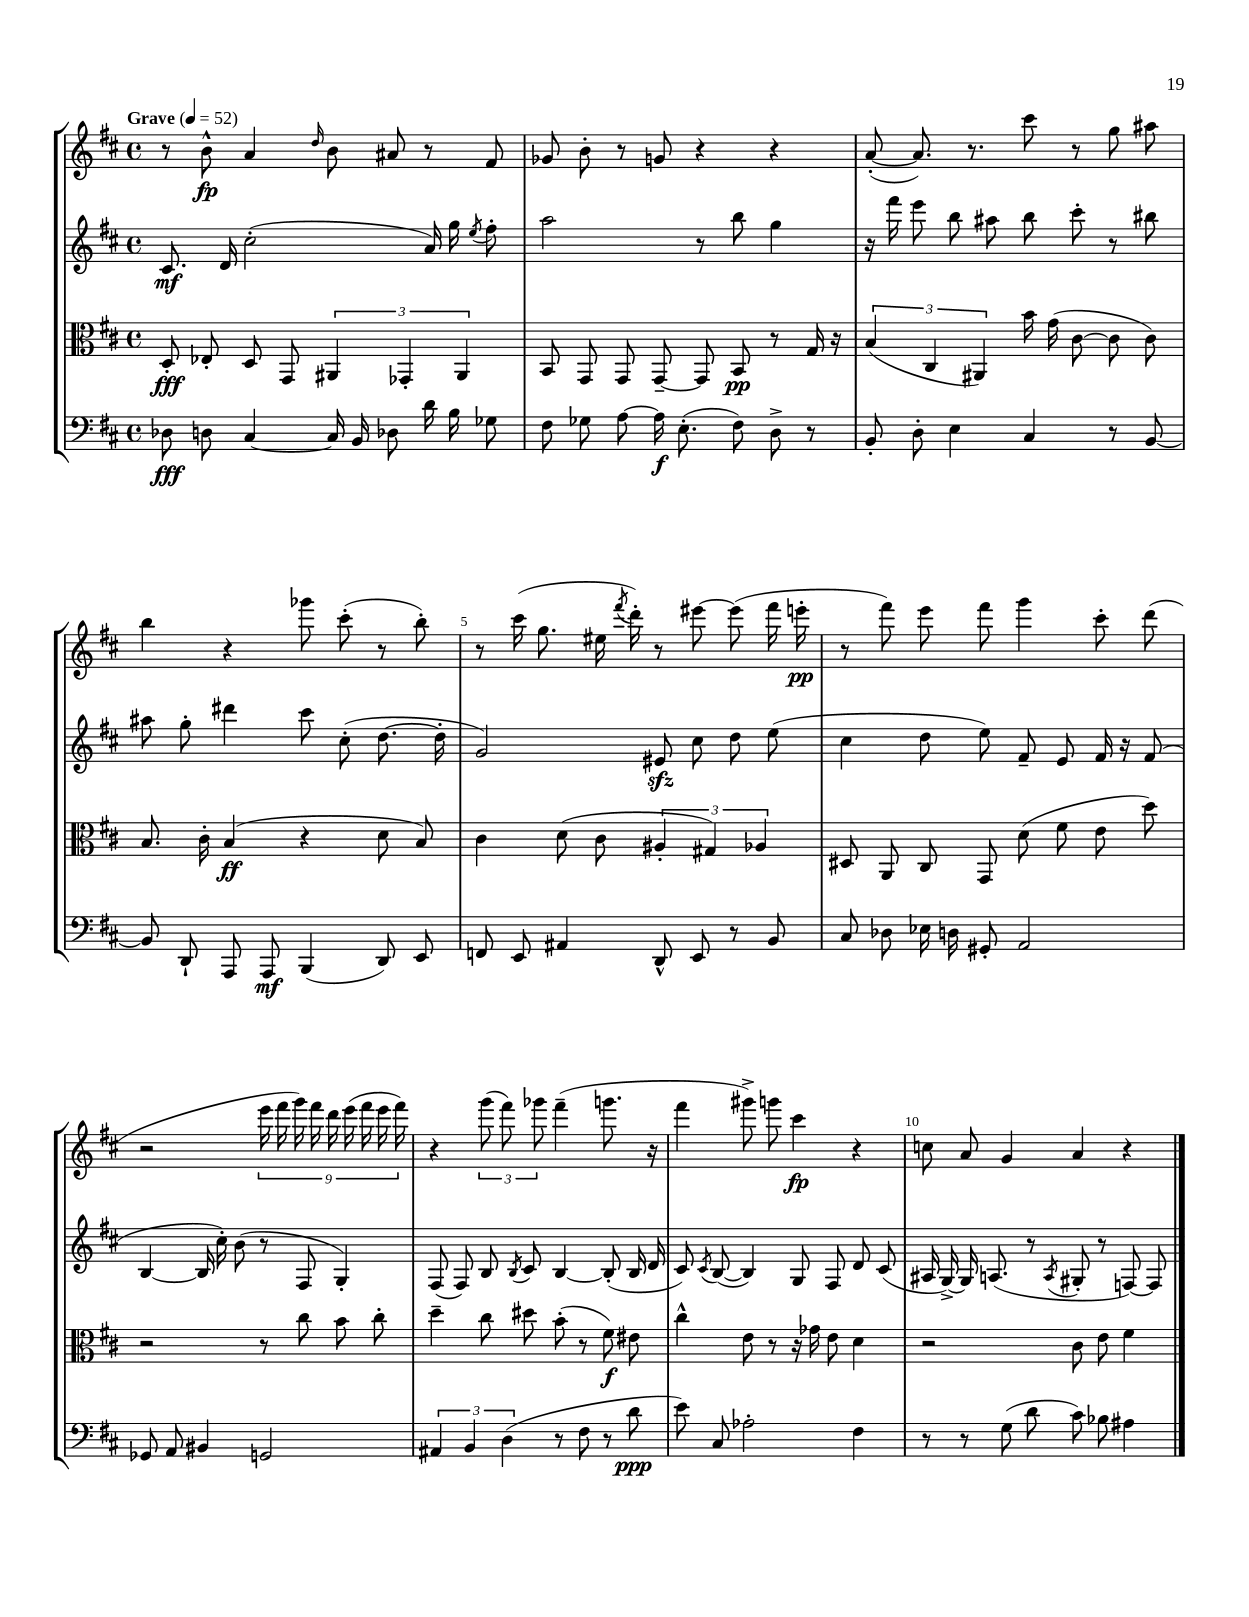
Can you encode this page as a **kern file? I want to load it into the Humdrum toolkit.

**kern	**kern	**kern	**kern
*staff4	*staff3	*staff2	*staff1
*clefF4	*clefC3	*clefG2	*clefG2
*k[f#c#]	*k[f#c#]	*k[f#c#]	*k[f#c#]
*M4/4	*M4/4	*M4/4	*M4/4
*met(c)	*met(c)	*met(c)	*met(c)
*MM52	*MM52	*MM52	*MM52
8D-	8D'	8.c#	8r
8D	8E-'	.	8b^^
.	.	16d	.
[4C#	8D	(2cc#'	4a
.	8GG	.	.
.	.	.	16qqdd
16C#]	6AA#	.	8b
16BB	.	.	.
8D-	.	.	8a#
.	6GG-'	.	.
16d	.	16a)	8r
16B	.	16gg	.
.	6AA#	.	.
.	.	8qee	.
8G-	.	8ff#'	8f#
=	=	=	=
8F#	8BB	2aa	8g-
8G-	8GG	.	8b'
[8A	8GG	.	8r
16A]	[8GG~	.	8g
(8.E'	.	.	.
.	8GG]	8r	4r
8F#)	8BB	8bb	.
8D^	8r	4gg	4r
8r	16G	.	.
.	16r	.	.
=	=	=	=
8BB'	(6B	16r	([8a'
.	.	16fff#	.
8D'	.	8eee	8.a])
.	6C#	.	.
4E	.	8bb	.
.	.	.	8.r
.	6AA#)	.	.
.	.	8aa#	.
4C#	16b	8bb	8ccc#
.	(16g	.	.
.	[8c#	8ccc#'	8r
8r	8c#]	8r	8gg
[8BB	8c#)	8bb#	8aa#
=	=	=	=
8BB]	8.B	8aa#	4bb
8DD`	.	8gg'	.
.	16c#'	.	.
8AAA	(4B	4ddd#	4r
8AAA	.	.	.
(4BBB	4r	8ccc#	8ggg-
.	.	(8cc#'	(8ccc#'
8DD)	8d	[8.dd	8r
8EE	8B)	.	8bb')
.	.	16dd']	.
=	=	=	=
8FF	4c#	2g)	8r
8EE	.	.	(16ccc#
.	.	.	8.gg
4AA#	(8d	.	.
.	8c#	.	16ee#
.	.	.	8qfff#
.	.	.	16ddd')
8DD^^	6A#'	8e#	8r
8EE	.	8cc#	[8eee#
.	6G#)	.	.
8r	.	8dd	(8eee#]
.	6A-	.	.
8BB	.	(8ee	16fff#
.	.	.	16eee'
=	=	=	=
8C#	8D#	4cc#	8r
8D-	8AA	.	8fff#)
16E-	8C#	8dd	8eee
16D	.	.	.
8GG#'	8GG	8ee)	8fff#
2AA	(8d	8f#~	4ggg
.	8f#	8e	.
.	8e	16f#	8ccc#'
.	.	16r	.
.	8dd)	(8f#	(8ddd
=	=	=	=
8GG-	2r	[4B	2r
8AA	.	.	.
4BB#	.	16B]	.
.	.	16cc#')	.
.	.	(8b	.
2GG	8r	8r	18eee
.	.	.	18fff#
.	.	.	18ggg)
.	8cc#	8F#	.
.	.	.	18fff#
.	.	.	18ddd
.	8b	4G')	.
.	.	.	(18eee
.	.	.	18fff#
.	8cc#'	.	.
.	.	.	18eee
.	.	.	18fff#)
=	=	=	=
6AA#	4dd~	(8F#	4r
.	.	8F#)	.
6BB	.	.	.
.	8cc#	8B	(12ggg
(6D	.	.	12fff#)
.	.	8qB	.
.	8dd#	8c#	.
.	.	.	12ggg-
8r	(8b'	[4B	(4fff#~
8F#	8r	.	.
8r	8f#)	(8B']	8.ggg
8d	8e#	16B	.
.	.	16d	16r
=	=	=	=
8e)	4cc#^^	8c#)	4fff#
.	.	8qc#	.
8C#	.	([8B	.
2A-'	8e	4B])	8ggg#^)
.	8r	.	8ggg
.	16r	8G	4ccc#
.	16g-	.	.
.	8e	8F#	.
4F#	4d	8d	4r
.	.	(8c#	.
=	=	=	=
8r	2r	16A#	8cc
.	.	[16G^)	.
8r	.	16G]	8a
.	.	(8.A	.
(8G	.	.	4g
8d	.	8r	.
.	.	8qA	.
8c#)	8c#	8G#'	4a
8B-	8e	8r	.
4A#	4f#	[8F)	4r
.	.	8F]	.
==	==	==	==
*-	*-	*-	*-
